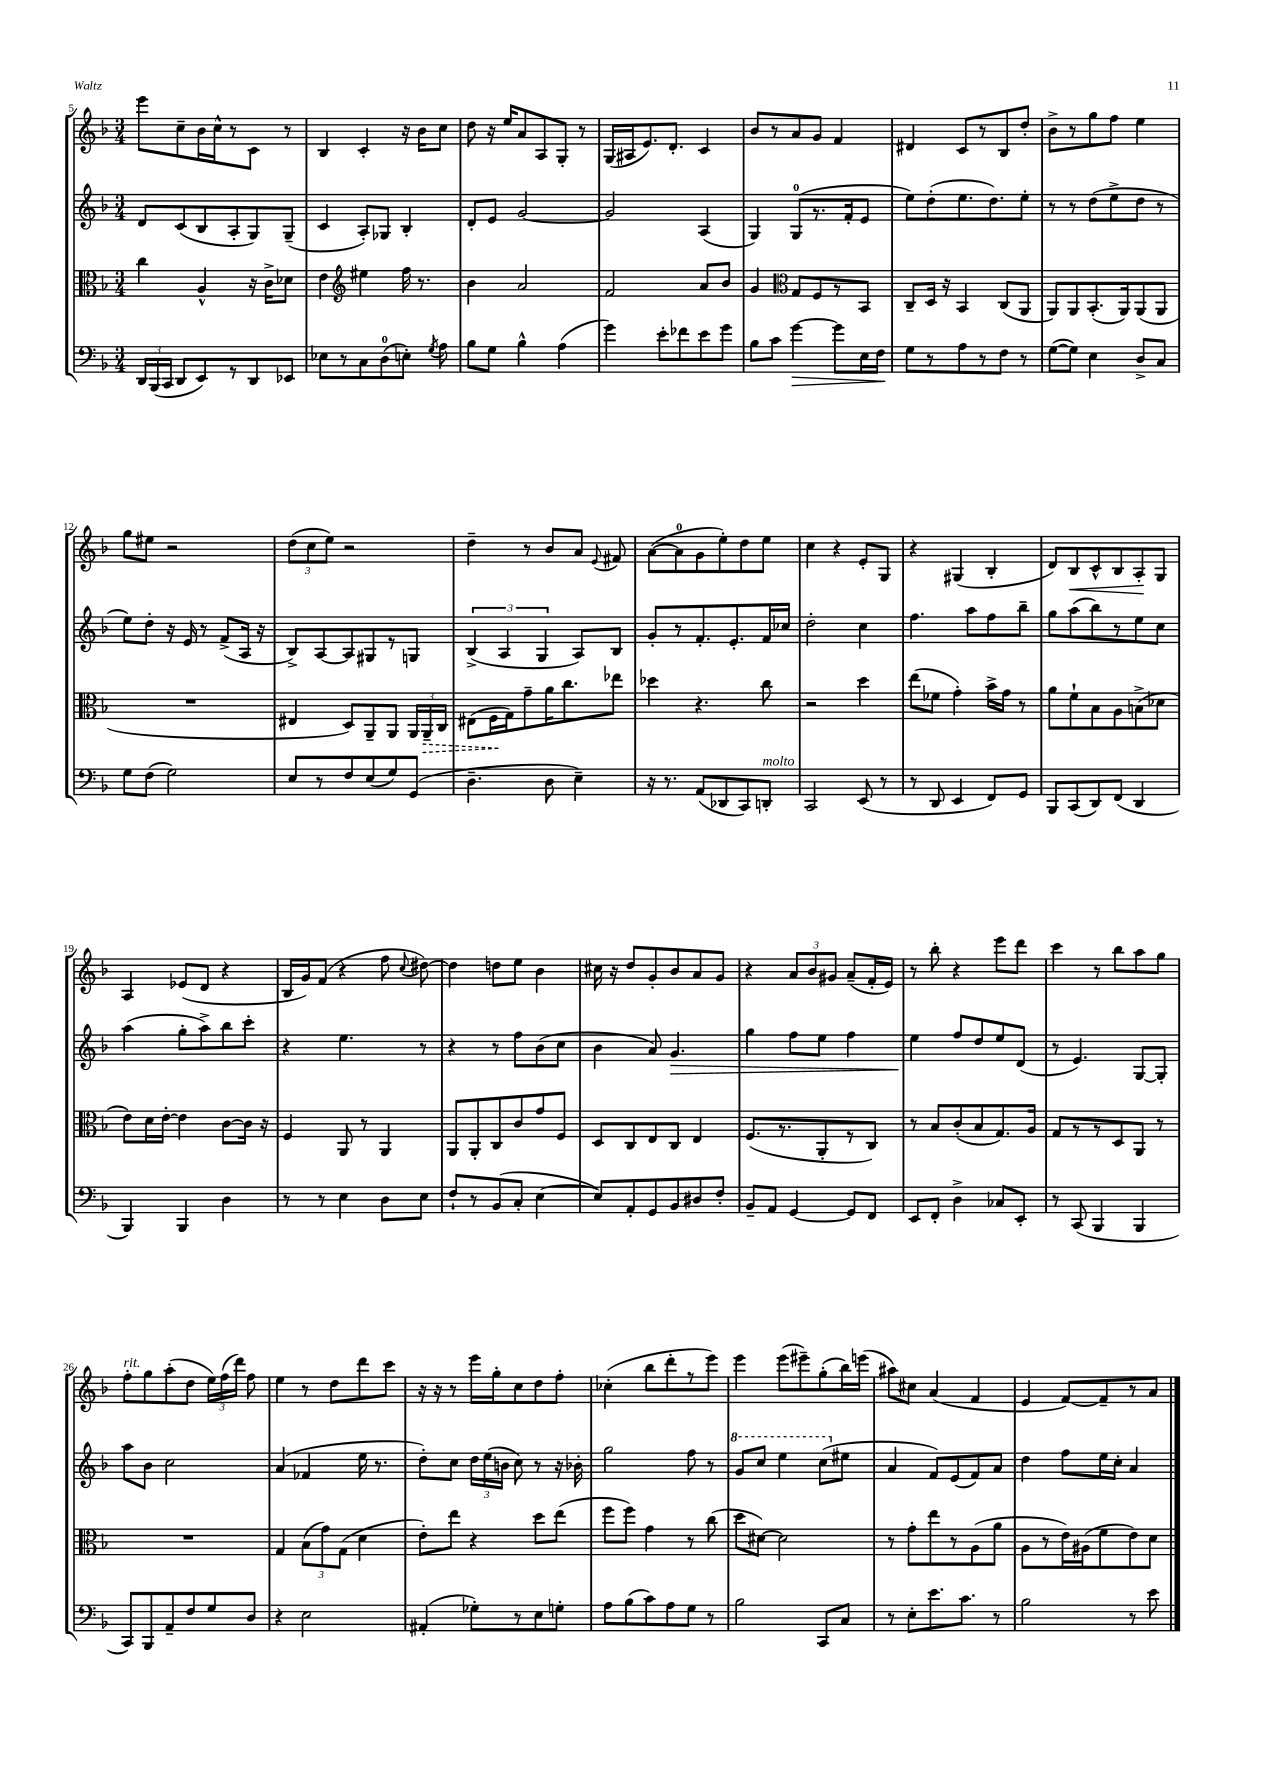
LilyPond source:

<<
\new StaffGroup <<
\new Staff = "s0" {
    \clef treble \key f \major \numericTimeSignature \time 3/4
    \autoBeamOff e'''8[ c''8-- bes'16 c''16-^ r8 c'8] r8 |
    bes4 c'4-. r16 bes'16[ c''8] |
    d''8 r16 e''16[ a'8 a8 g8]-. r8 |
    g16[( ais16 e'8.) d'8.]-. c'4 |
    bes'8[ r8 a'8 g'8] f'4 |
    dis'4 c'8[ r8 bes8 d''8]-. |
    bes'8[-> r8 g''8 f''8] e''4 |
    g''8[ eis''8] r2 |
    \tuplet 3/2 { d''8[( c''8 e''8]) } r2 |
    d''4-- r8 bes'8[ a'8] \appoggiatura { e'8 } fis'8 |
    a'8[~( a'8-0 g'8 e''8-.) d''8 e''8] |
    c''4 r4 e'8[-. g8] |
    r4 gis4( bes4-. |
    d'8[) bes8\< c'8-^ bes8 a8-.\! g8] |
    a4 ees'8[( d'8] r4 |
    bes16[ g'16) f'8]( r4 f''8 \appoggiatura { c''8 } dis''8~) |
    dis''4 d''8[ e''8] bes'4 |
    cis''16 r16 d''8[ g'8-. bes'8 a'8 g'8] |
    r4 \tuplet 3/2 { a'8[ bes'8 gis'8] } a'8[--( f'16-. e'16]) |
    r8 bes''8-. r4 e'''8[ d'''8] |
    c'''4 r8 bes''8[ a''8 g''8] |
    f''8[-.^\markup { \italic "rit." } g''8 a''8-.( d''8] \tuplet 3/2 { e''16[) f''16( d'''16]) } f''8 |
    e''4 r8 d''8[ d'''8 c'''8] |
    r16 r16 r8 e'''16[ g''16-. c''8 d''8 f''8]-. |
    ces''4-.( bes''8[ d'''8-. r8 e'''8]) |
    e'''4 e'''8[( eis'''8--) g''8-.( bes''16) e'''16]( |
    ais''8[) cis''8] a'4( f'4 |
    e'4 f'8[~) f'8-- r8 a'8] \bar "|." |
}
\new Staff = "s1" {
    \clef treble \key f \major \numericTimeSignature \time 3/4
    \autoBeamOff d'8[ c'8( bes8 a8-. g8) g8]--( |
    c'4 a8[-.) ges8] bes4-. |
    d'8[-. e'8] g'2~ |
    g'2 a4( |
    g4) g8[-0( r8. f'16-. e'8] |
    e''8[) d''8-.( e''8. d''8.) e''8]-. |
    r8 r8 d''8[( e''8-> d''8] r8 |
    e''8[) d''8]-. r16 e'16 r8 f'8[->( a16] r16 |
    bes8[->) a8~ a8 gis8 r8 g8] |
    \tuplet 3/2 { bes4->( a4 g4 } a8[) bes8] |
    g'8[-. r8 f'8.-. e'8.-. f'16 ces''16] |
    d''2-. c''4 |
    f''4. a''8[ f''8 bes''8]-- |
    g''8[ a''8( bes''8) r8 e''8 c''8] |
    a''4( g''8[-. a''8->) bes''8 c'''8]-. |
    r4 e''4. r8 |
    r4 r8 f''8[ bes'8( c''8] |
    bes'4 a'8) g'4.\> |
    g''4 f''8[ e''8] f''4 |
    e''4\! f''8[ d''8 e''8 d'8]( |
    r8 e'4.) g8[~ g8]-. |
    a''8[ bes'8] c''2 |
    a'4( fes'4 e''16 r8. |
    d''8[-.) c''8] \tuplet 3/2 { d''16[ e''16( b'16] } c''8) r8 r16 bes'16-. |
    g''2 f''8 r8 |
    \ottava #1 g''8[ c'''8] e'''4 c'''8[( \ottava #0 eis''8] |
    a'4 f'8[) e'8( f'8) a'8] |
    d''4 f''8[ e''16 c''16]-. a'4 \bar "|." |
}
\new Staff = "s2" {
    \clef alto \key f \major \numericTimeSignature \time 3/4
    \autoBeamOff c''4 a4-^ r16 c'16[-> des'8] |
    e'4 \clef treble eis''4 f''16 r8. |
    bes'4 a'2 |
    f'2 a'8[ bes'8] |
    g'4 \clef alto g8[ f8 r8 bes,8] |
    c8[-- d16] r16 bes,4 c8[( a,8] |
    a,8[) a,8 bes,8.-.( a,16) a,8( a,8] |
    R2. |
    eis4 d8[) a,8-- a,8] \tuplet 3/2 { a,16[ \once \override Hairpin.style = #'dashed-line a,16--\> c16] } |
    eis8[( f16\! g16) g'8-- a'16 c''8. ees''8] |
    des''4 r4. c''8 |
    r2 d''4 |
    e''8[( fes'8] g'4-.) bes'16[-> g'16] r8 |
    a'8[ f'8-! bes8 a8 b8->( des'8] |
    e'8[) d'16 e'16]~-. e'4 c'8[~ c'16] r16 |
    f4 a,8 r8 a,4 |
    a,8[ a,8-. c8 c'8 g'8 f8] |
    d8[ c8 e8 c8] e4 |
    f8.[( r8. a,8-. r8 c8]) |
    r8 bes8[ c'8-.( bes8 g8.) a16] |
    g8[ r8 r8 d8 a,8] r8 |
    R2. |
    g4 \tuplet 3/2 { bes8[( g'8) g8]( } d'4 |
    e'8[-.) e''8] r4 d''8[ e''8]( |
    f''8[ f''8]) g'4 r8 c''8( |
    d''8[ dis'8]~) dis'2 |
    r8 g'8[-. e''8 r8 a8( a'8] |
    a8[ r8 e'16) ais16( f'8 e'8) d'8] \bar "|." |
}
\new Staff = "s3" {
    \clef bass \key f \major \numericTimeSignature \time 3/4
    \autoBeamOff \tuplet 3/2 { d,16[ bes,,16( c,16] } d,8[ e,8) r8 d,8 ees,8] |
    ees8[ r8 c8 d8-0( e8]-.) \acciaccatura { g8 } a8 |
    bes8[ g8] bes4-^ a4( |
    g'4) e'8[-. fes'8 e'8 g'8] |
    bes8[ c'8] g'4~\> g'8[ e16 f16]\! |
    g8[ r8 a8 r8 f8] r8 |
    g8[~( g8]) e4 d8[-> c8] |
    g8[ f8]( g2) |
    e8[ r8 f8 e8( g8) g,8]( |
    d4.-- d8 e4--) |
    r16 r8. a,8[( des,8 c,8) d,8]-.^\markup { \italic "molto" } |
    c,2 e,8( r8 |
    r8 d,8 e,4 f,8[) g,8] |
    bes,,8[ c,8( d,8) f,8]( d,4 |
    bes,,4) bes,,4 d4 |
    r8 r8 e4 d8[ e8] |
    f8[-! r8 bes,8( c8]-. e4~ |
    e8[) a,8-. g,8 bes,8 dis8 f8]-. |
    bes,8[-- a,8] g,4~ g,8[ f,8] |
    e,8[ f,8]-. d4-> ces8[ e,8]-. |
    r8 c,8( bes,,4 bes,,4 |
    c,8[) bes,,8 a,8-- f8 g8 d8] |
    r4 e2 |
    ais,4-.( ges8[-.) r8 e8 g8]-. |
    a8[ bes8( c'8) a8 g8] r8 |
    bes2 c,8[ c8] |
    r8 e8[-. e'8. c'8.] r8 |
    bes2 r8 e'8 \bar "|." |
}
>>
>>
\layout { \context { \Score currentBarNumber = #5 } }
